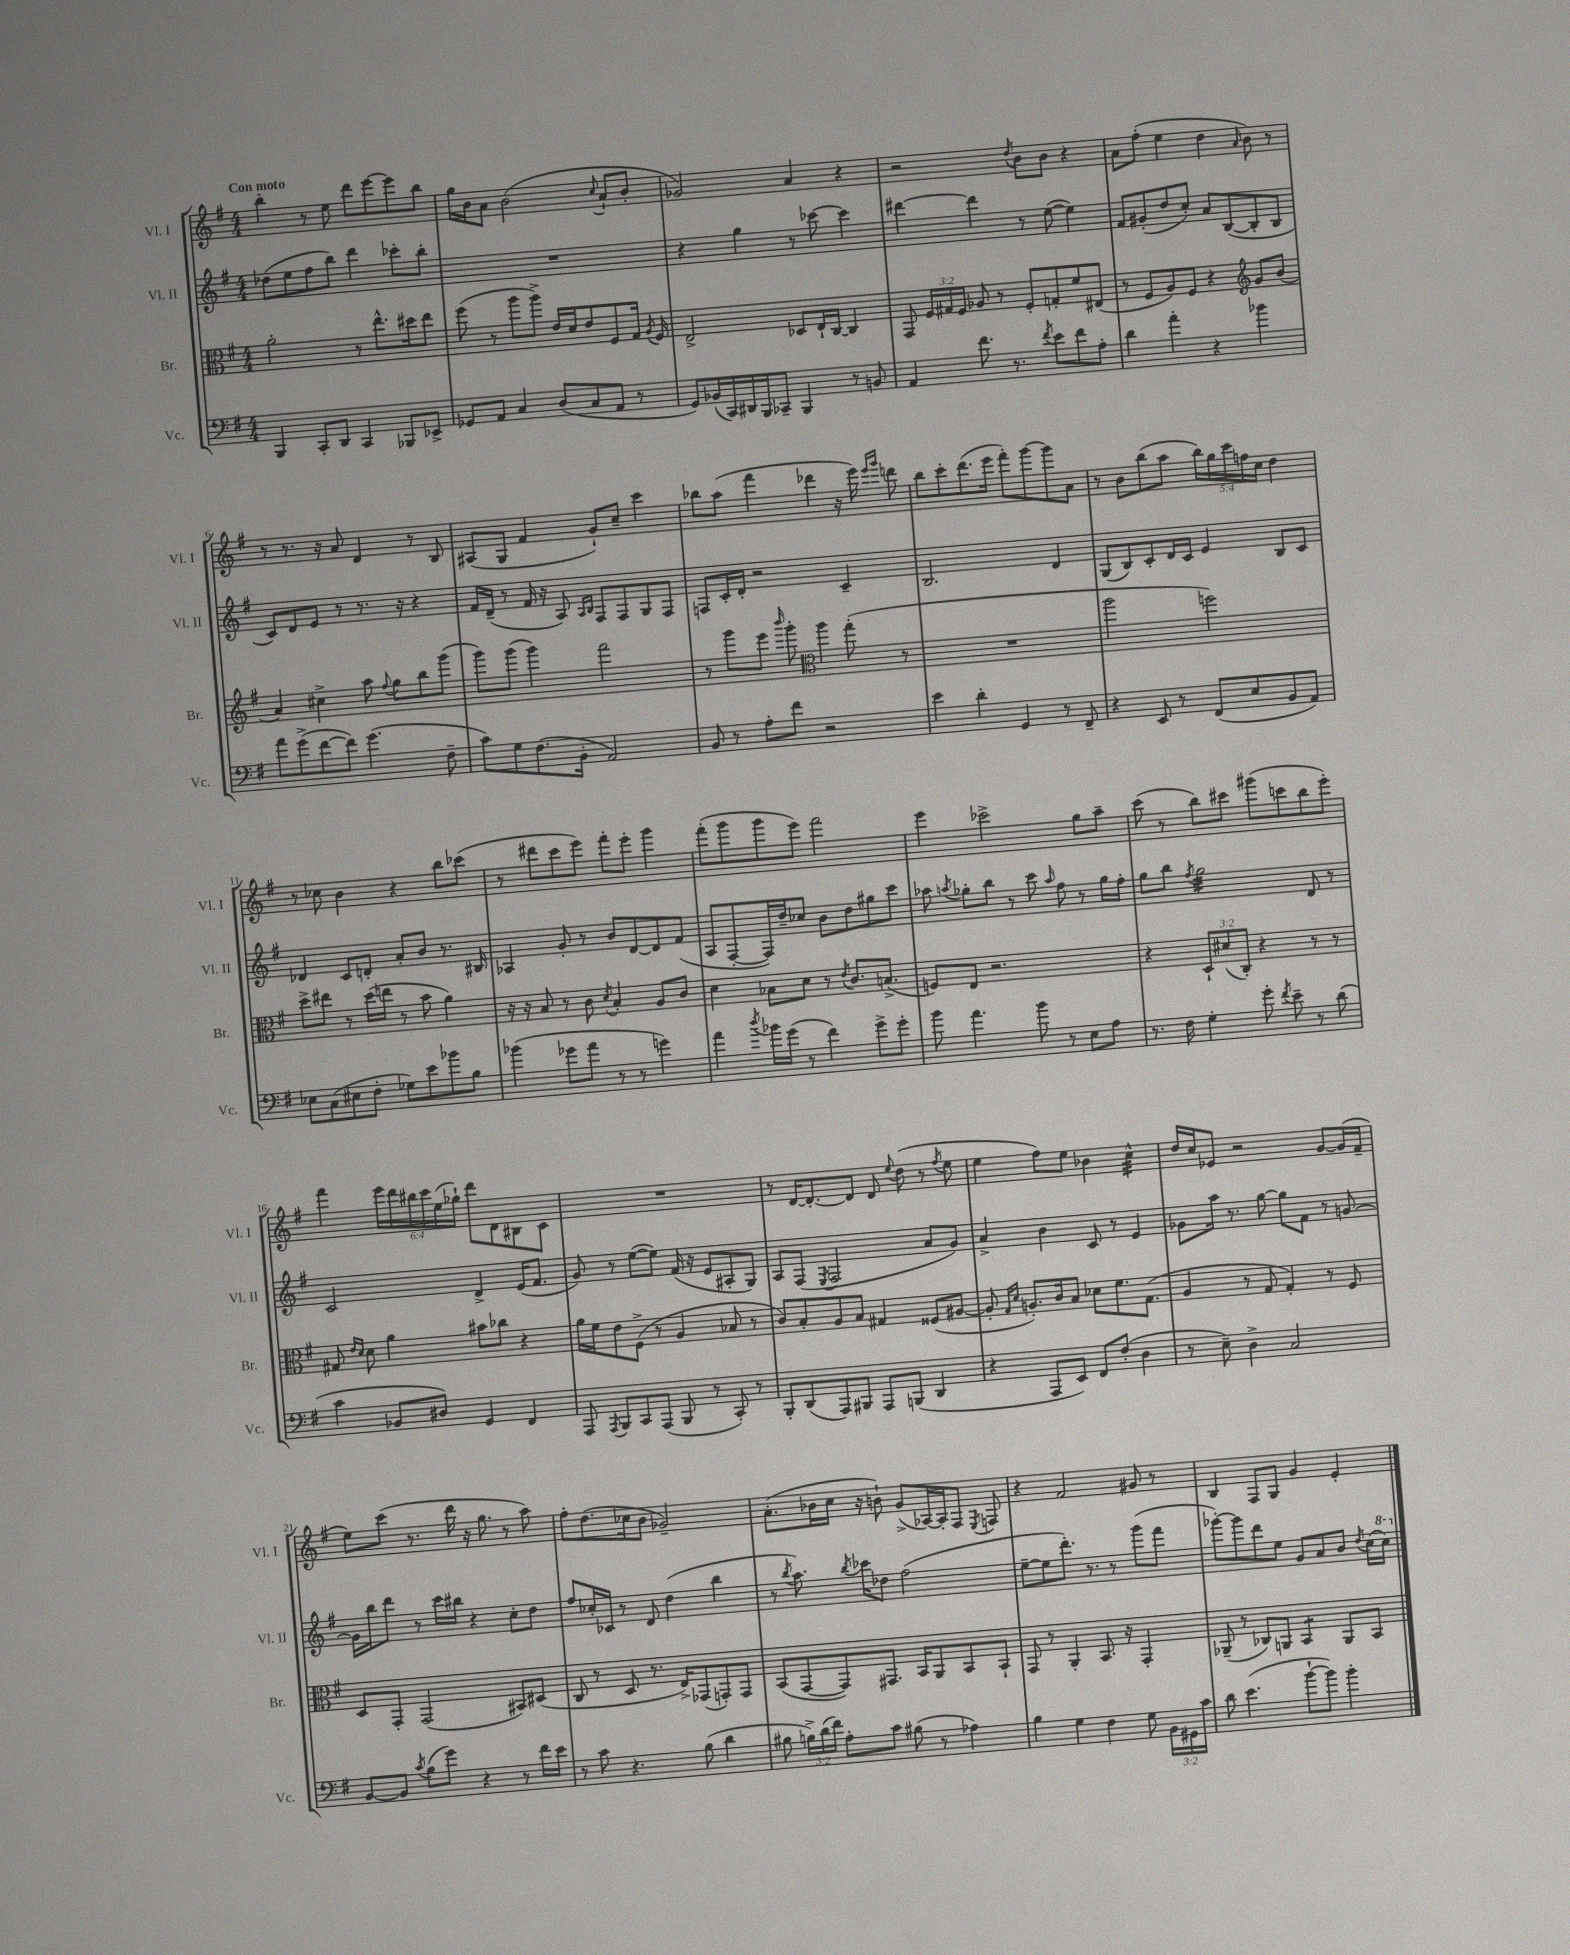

**kern	**kern	**kern	**kern
*staff4	*staff3	*staff2	*staff1
*clefF4	*clefC3	*clefG2	*clefG2
*k[f#]	*k[f#]	*k[f#]	*k[f#]
*M4/4	*M4/4	*M4/4	*M4/4
4BBB	2a'	(8dd-	4bb'
.	.	8ee	.
8CC'	.	8ff#	8r
8DD	.	8bb)	8ee
4CC	8r	4ddd	8ddd
.	8.ee^^	.	[8eee
8BBB-	.	8ccc-'	8eee]
.	16dd#	.	.
8EE-^	8ee	8bb'	8bb
=	=	=	=
8GG-	(8ff#	1r	16gg
.	.	.	16b
8AA	8r	.	8a
4C	8aa	.	(2b
.	8aa^)	.	.
(8D	16e	.	.
.	16d	.	.
8C	8e	.	.
.	.	.	8qqcc
8AA	8F#	.	8a`
8r	16G	.	8b'
.	8qA	.	.
.	16F#	.	.
=	=	=	=
8GG)	2E^	4r	2g-)
(16BB-	.	.	.
16CC)	.	.	.
16DD#	.	4gg	.
16BBB	.	.	.
8CC-~	.	.	.
4BBB	8D-	8r	4a
.	16E`	[8ccc-	.
.	[16C	.	.
8r	4C]	4ccc-]	4r
8BB	.	.	.
=	=	=	=
4AA	8GG	[4ddd#	2r
.	24F#	.	.
.	24G#	.	.
.	24F#	.	.
8.f#	8A-	4ddd#]	.
.	8r	.	.
8.r	.	.	.
.	.	.	8qdd
.	8F#'	8r	8b
8qf#	.	.	.
8e	8G'	([8ee	8b
8f#	8f#	4ee])	4r
8A'	(8E#	.	.
=	=	=	=
4d	8r	8f#	8a
.	8F#	(8g#'	(8ff#'
4a'	8A)	8dd	4ee
.	8F#	8cc')	.
4r	4r	8a	4dd
.	.	([8B	.
*	*clefG2	*	*
.	.	.	16qqa
4b-	8g	8B']	8b)
.	(8b	8B	8r
=	=	=	=
8a	4a)	8c)	8r
(8g^	.	8d	8.r
[8f#	4cc#^	8e	.
.	.	.	16r
8f#])	.	8r	8a
(4.g	8aa	8.r	4d
.	8qqff#	.	.
.	8gg	.	.
.	.	16r	.
.	8bb	4r	8r
8F#~	(8ggg	.	8B
=	=	=	=
8c)	8ggg)	16f#	(8A#
.	.	(16d~	.
8G	(8ggg	8r	8G
(8.F#	4ggg)	16f#	4f#
.	.	16r	.
.	.	8A)	.
16BB'	.	.	.
.	.	16qqA	.
.	.	16qqB	.
2AA)	2fff#	8F#	8g`)
.	.	8F#	8cc~
.	.	8G	4ccc
.	.	8F#	.
=	=	=	=
8BB	8r	8F	8bb-
8r	8ggg	16c'	(8aa
.	.	16d'	.
8A'	8eee	2r	4fff#
.	16qqbbb	.	.
8f#	8ggg'	.	.
*	*clefC3	*	*
2r	4aa	.	4ddd-
.	(8gg'	4c~	16r
.	.	.	16eee)
.	.	.	16qqeee
.	.	.	16qqggg
.	8r	.	8ddd
=	=	=	=
4e	1r	2.B	8bb
.	.	.	8ccc'
4d'	.	.	(8.ddd
.	.	.	16eee
4GG	.	.	8fff#')
.	.	.	[8ggg
8r	.	4d	8ggg]
8FF#~	.	.	8a
=	=	=	=
4r	2aa	(8G	8r
.	.	8B)	8b
8EE	.	8c'	(8bb
8r	.	16d	8aa
.	.	16c	.
(8FF#	2ff)	4e	20bb)
.	.	.	20gg
.	.	.	20ccc
8E	.	.	.
.	.	.	20ff
.	.	.	20cc
8BB	.	8B	4dd
8AA)	.	8c	.
=	=	=	=
8E-	8dd^	4d-	8r
(8C	8ee#	.	8cc-
8E#	8r	8c	4b
8F#'	(16dd	8d'	.
.	16ee	.	.
8G-)	8r	8a'	4r
8e	8b	8b	.
8b-	4a)	8.r	8bb
8B	.	.	(8ccc-
.	.	16B#	.
=	=	=	=
(4b-	16r	4A-	8r
.	16r	.	.
.	8B	.	8ddd#
8g-	8r	8g'	8ccc
8a	8c	8r	8eee)
.	8qd	.	.
8r	4B'	8b	8fff#'
8r	.	[8d	8eee'
4g)	8A	8d]	4ggg
.	8c	(8f#	.
=	=	=	=
4a	4d	8A	(8fff#'
.	.	[8F#'	8ggg
8qdd	.	.	.
16b-	8B-	16F#])	8ggg
(16g	.	16dd~	.
8r	8d	8cc-	8eee)
4f#)	8r	8b	2fff#
.	8qe	.	.
.	8.c	8dd	.
8g^	.	8gg#	.
.	(8.B^	.	.
8g'	.	8ccc	.
=	=	=	=
8b	8F)	8aa-	4eee
.	.	8qaa	.
4.a	8E	8gg-'	.
.	2.r	8bb	2ccc-^
.	.	8r	.
8b	.	8ccc	.
.	.	16qqaa	.
8r	.	8ff#	.
8E	.	8r	8gg
8A	.	16gg-	8aa~
.	.	16ff#'	.
=	=	=	=
8.r	4r	8gg	(8ccc
.	.	8bb	8r
16F#	.	.	.
.	.	8qff#	.
4G'	12D`	2gg	8bb)
.	(12d#	.	.
.	.	.	8ccc#
.	12C')	.	.
8g'	4r	.	(8ggg#
8qf#	.	.	.
8e~	.	.	8ccc
8r	8r	8d	8bb
(8d	8r	8r	8eee')
=	=	=	=
4c	8G#	2c	4fff#
.	16qqe	.	.
.	16qqd	.	.
.	8d	.	.
8BB-	4a	.	24eee
.	.	.	24ddd
.	.	.	24bb#
8D#)	.	.	24ccc
.	.	.	(24ee
.	.	.	24gg-`)
4GG	8b#	4d^	8ddd
.	8cc-	.	8d
4FF#	4r	(16e	8B#
.	.	8.f#	.
.	.	.	8c
=	=	=	=
8AAA	16a	8g)	1r
.	16f#	.	.
8qAAA	.	.	.
8BBB	8e	8r	.
8CC	(8F#^	([8ee	.
(8AAA	8r	8ee])	.
8BBB	4A	(16f#	.
.	.	16r	.
8r	.	8e	.
8CC')	8B-	8A#'	.
8r	8r	8G)	.
=	=	=	=
8BBB'	8c)	8A	8r
(8DD	8B'	(8F#	[16d
.	.	.	8.d'_
.	.	8qE	.
8AAA)	8A	2F#	.
8BBB#	8B	.	8d]
8AAA	4G#	.	8d
.	.	.	8qqee
(8BBB	.	.	(8dd
4DD	(8F##	8a	8r
.	.	.	8qff#
.	[8A#	8g)	8ee
=	=	=	=
4r	8A#']	4a^	4ee
.	16qqG	.	.
.	16qqd	.	.
.	8.A')	.	.
8AAA	.	4b	8ff#)
.	16c	.	.
8EE)	8B	.	8ee
8FF#	8d-	8c	4b-
(8F#'	8.f#	8r	.
4D	.	4e	4cc^^
.	(8.G	.	.
=	=	=	=
8r	4A	8g-	16dd
.	.	.	16cc
8E~)	.	16aa	8e-
.	.	8.r	.
4D^	8r	.	2r
.	8G	[8gg	.
2C	4G')	8gg]	.
.	.	8f#	.
.	8r	8r	[8g
.	8F#	[8g	(16g]
.	.	.	16f#~
=	=	=	=
[8BB	8D	16g]	8ee)
.	.	16bb	.
8BB]	8GG'	8ddd	(8ccc
8qc	.	.	.
(8B	(2GG	8r	8.r
8g)	.	16ccc	.
.	.	16bb#	16ddd
4r	.	4r	16r
.	.	.	8.gg
8r	8BB#)	8cc'	8r
16f#	(8D#	8dd	8aa)
16e	.	.	.
=	=	=	=
8r	8C	8ff#	8ff#'
8c	8r	16cc-'	(8.dd
.	.	16c-	.
4.r	8D	8r	.
.	.	.	16cc-
.	8.r	8d	8b
.	.	(4dd	2g-~)
.	16E^)	.	.
(8B	(8GG-	.	.
4d	8GG')	4bb	.
.	8GG	.	.
=	=	=	=
8B#	(8BB	8r	(8.a'
.	.	8qbb	.
24B^)	[8GG	8.aa)	.
(24d	.	.	.
.	.	.	16b-
24f#)	.	.	.
8A'	8GG])	.	16cc
.	.	8qbb	.
.	.	16ccc-	16r
8c	8.GG#	8dd-	8b`)
(8B#	.	(2ff#	(8g^
.	16BB	.	.
8r	8AA	.	[16A-)
.	.	.	16A-']
4A-)	8BB	.	8F#
.	.	.	8qE
.	8BB`	.	8F
=	=	=	=
4B	8GG	[8ee~	4r
.	8r	8ee]	.
4G	4AA'	8.ddd')	2f#
.	.	8.r	.
4F#	8.BB	.	.
.	.	8r	.
.	16r	.	.
8G	4GG'	(8ggg	8g#
24BB	.	8fff#	8r
24GG#	.	.	.
24c	.	.	.
=	=	=	=
8d	(8AA-~	[8ggg-')	4B
(4.e	8r	8ggg-]	.
.	8C-)	8ddd	8F#
.	8AA	8ee	8G
[8b`	4BB	8g	4g
8b])	.	8a	.
4b'	8AA	8b	4e'
.	.	8qdd	.
.	8BB	(16cc	.
.	.	16ccc)	.
==	==	==	==
*-	*-	*-	*-
